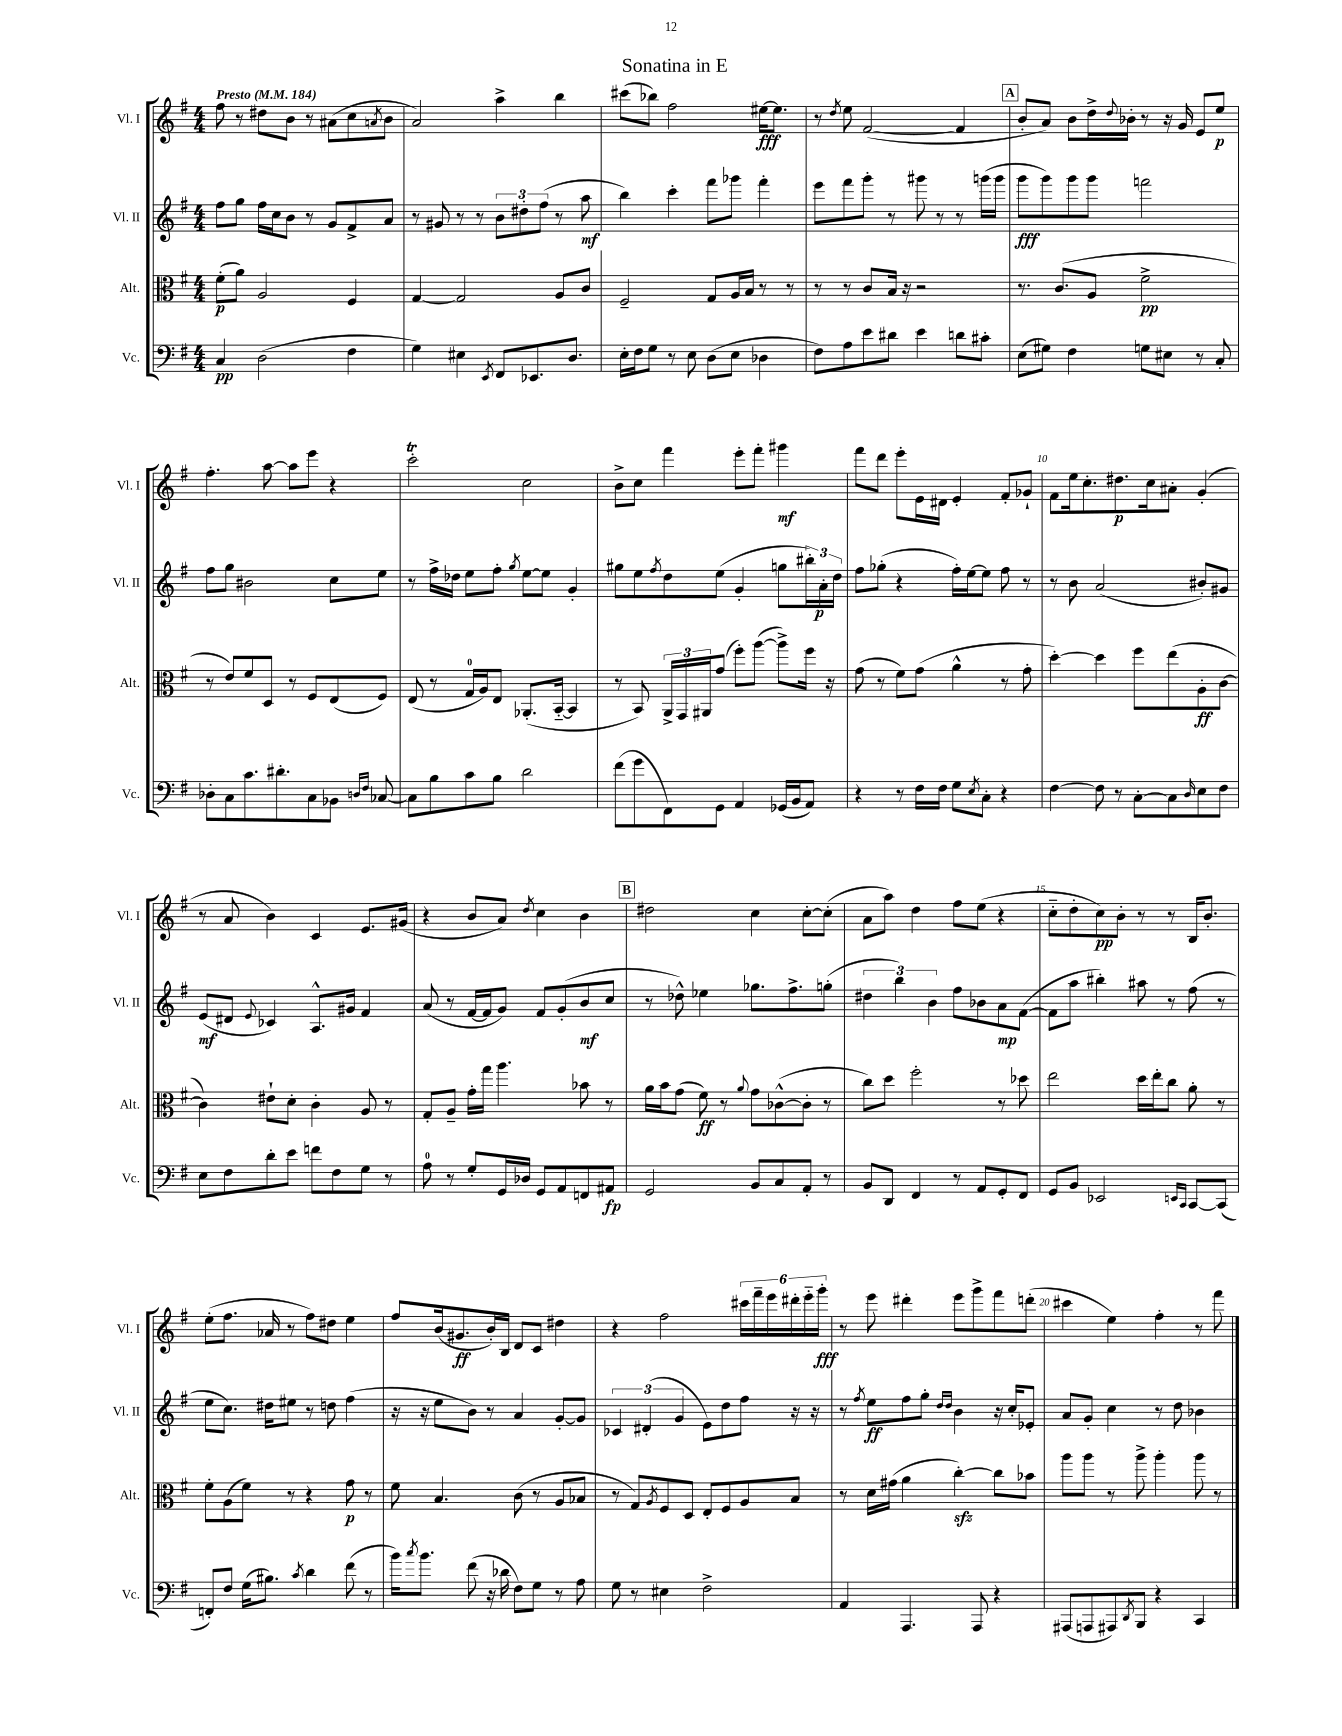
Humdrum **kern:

**kern	**dynam	**kern	**dynam	**kern	**dynam	**kern	**dynam
*part4	*part4	*part3	*part3	*part2	*part2	*part1	*part1
*staff4	*staff4	*staff3	*staff3	*staff2	*staff2	*staff1	*staff1
*I"Vc.	*	*I"Alt.	*	*I"Vl. II	*	*I"Vl. I	*
*I'Vc.	*	*I'Alt.	*	*I'Vl. II	*	*I'Vl. I	*
*clefF4	*	*clefC3	*	*clefG2	*	*clefG2	*
*k[f#]	*	*k[f#]	*	*k[f#]	*	*k[f#]	*
*M4/4	*	*M4/4	*	*M4/4	*	*M4/4	*
*MM184	*	*MM184	*	*MM184	*	*MM184	*
=1	=1	=1	=1	=1	=1	=1	=1
!	!	!	!	!	!	!LO:TX:a:B:t=Presto	!
4C/	pp	(8f#'\L	p	8ff#\L	.	8ff#\	.
.	.	8a\J)	.	8gg\J	.	8r	.
(2D\	.	2A/	.	16ff#\LL	.	8dd#X\L	.
.	.	.	.	16cc\J	.	.	.
.	.	.	.	8b\J	.	8b\J	.
.	.	.	.	8r	.	8r	.
.	.	.	.	8g/L	.	(8a#X\L	.
4F#\	.	4F#/	.	8f#^/	.	8cc\	.
.	.	.	.	.	.	8qan/	.
.	.	.	.	8a/J	.	8b\J	.
=2	=2	=2	=2	=2	=2	=2	=2
4G\)	.	[4G/	.	8r	.	2a/)	.
.	.	.	.	8g#X/	.	.	.
4E#X\	.	2G/]	.	8r	.	.	.
.	.	.	.	8r	.	.	.
8qEE/	.	.	.	.	.	.	.
8FF#/L	.	.	.	12b\L	.	4aa^\	.
.	.	.	.	12dd#X'\	.	.	.
8.EE-X/	.	.	.	.	.	.	.
.	.	.	.	(12ff#\J	.	.	.
.	.	8A/L	.	8r	.	4bb\	.
8.D/J	.	.	.	.	.	.	.
.	.	8c/J	.	8aa\	mf	.	.
=3	=3	=3	=3	=3	=3	=3	=3
16E'\LL	.	2F#~/	.	4bb\)	.	(8ccc#X\L	.
16F#\J	.	.	.	.	.	.	.
8G\J	.	.	.	.	.	8bb-X\J)	.
8r	.	.	.	4ccc'\	.	2ff#\	.
8E\	.	.	.	.	.	.	.
(8D\L	.	8G/L	.	8fff#\L	.	.	.
8E\J	.	16A/L	.	8ggg-X\J	.	.	.
.	.	16B/JJ	.	.	.	.	.
4D-X\	.	8r	.	4fff#'\	.	[16ee#X\KL	fff
.	.	.	.	.	.	8.ee#\J]	.
.	.	8r	.	.	.	.	.
=4	=4	=4	=4	=4	=4	=4	=4
8F#\L)	.	8r	.	8eee\L	.	8r	.
.	.	.	.	.	.	8qdd/	.
8A\	.	8r	.	8fff#\	.	8ee\	.
8e\	.	8c/L	.	8ggg'\J	.	([2f#/	.
8d#X\J	.	16B/Jk	.	8r	.	.	.
.	.	16r	.	.	.	.	.
4e\	.	2r	.	8ggg#X\	.	.	.
.	.	.	.	8r	.	.	.
8dn\L	.	.	.	8r	.	4f#/]	.
8c#X'\J	.	.	.	(16gggn\LL	.	.	.
.	.	.	.	16ggg\JJ	.	.	.
!!LO:REH:place=s1:t=A
=5	=5	=5	=5	=5	=5	=5	=5
(8E\L	.	8.r	.	8ggg\L	fff	8b'/L	.
8G#X\J)	.	.	.	8ggg\)	.	8a/J)	.
.	.	(8.c/L	.	.	.	.	.
4F#\	.	.	.	8ggg\	.	8b\L	.
.	.	8A/J	.	8ggg\J	.	16dd^\L	.
.	.	.	.	.	.	8qqdd/	.
.	.	.	.	.	.	16b-X'\JJ	.
8Gn\L	.	2f#^\	pp	2fffn\	.	8r	.
8E#X\J	.	.	.	.	.	16r	.
.	.	.	.	.	.	16g/	.
8r	.	.	.	.	.	8e/L	.
8C'/	.	.	.	.	.	8ee/J	p
!!LO:LB:g=z
=6	=6	=6	=6	=6	=6	=6	=6
8D-X'\L	.	8r	.	8ff#\L	.	4.ff#'\	.
8C\	.	8e/L)	.	8gg\J	.	.	.
8.c\	.	8f#/	.	2b#X\	.	.	.
.	.	8D/J	.	.	.	[8aa\	.
8.d#X'\	.	.	.	.	.	.	.
.	.	8r	.	.	.	8aa\L]	.
8C\	.	8F#/L	.	.	.	8eee\J	.
8BB-X\J	.	(8E/	.	8cc\L	.	4r	.
16qqDn/LL	.	.	.	.	.	.	.
16qqF#/JJ	.	.	.	.	.	.	.
[8C-X/	.	8F#/J)	.	8ee\J	.	.	.
=7	=7	=7	=7	=7	=7	=7	=7
8C-\L]	.	(8E/	.	8r	.	2cccT'\	.
8B\	.	8r	.	16ff#^\LL	.	.	.
.	.	.	.	16dd-X\JJ	.	.	.
8c\	.	16G/LL	.	8ee\L	.	.	.
.	.	16A/J)	.	.	.	.	.
8B\J	.	8E/J	.	8ff#'\J	.	.	.
.	.	.	.	8qgg/	.	.	.
2d\	.	(8.AA-X'/L	.	[8ee\L	.	2cc\	.
.	.	.	.	8ee\J]	.	.	.
.	.	[16BB/Jk	.	.	.	.	.
.	.	4BB/]	.	4g'/	.	.	.
=8	=8	=8	=8	=8	=8	=8	=8
(8f#\L	.	8r	.	8gg#X\L	.	8b^\L	.
8g\	.	8BB/)	.	8ee\	.	8cc\J	.
.	.	.	.	8qff#/	.	.	.
8FF#\)	.	24AA^/LL	.	8dd\	.	4fff#\	.
.	.	24GG/	.	.	.	.	.
.	.	24AA#X/J	.	.	.	.	.
8GG\J	.	(8g/J	.	(8ee\J	.	.	.
4AA/	.	8ff#'\L)	.	4g'/	.	8eee'\L	.
.	.	([8aa\J	.	.	.	8fff#'\J	.
(16GG-X/LL	.	8aa^\L])	.	8ggn\L	.	4ggg#X\	mf
16BB/J	.	.	.	.	.	.	.
8AA/J)	.	16ff#\Jk	.	24bb#X'\L)	.	.	.
.	.	.	.	24a'\	p	.	.
.	.	16r	.	.	.	.	.
.	.	.	.	24dd\JJ	.	.	.
=9	=9	=9	=9	=9	=9	=9	=9
4r	.	(8g\	.	8ff#\L	.	8fff#\L	.
.	.	8r	.	(8gg-X'\J	.	8ddd\J	.
8r	.	8f#\L)	.	4r	.	8eee'\L	.
16F#\LL	.	(8g\J	.	.	.	16e\L	.
16F#\JJ	.	.	.	.	.	16d#X\JJ	.
8G\L	.	4a^^\	.	16ff#'\LL)	.	4e'/	.
.	.	.	.	[16ee\J	.	.	.
8qE/	.	.	.	.	.	.	.
8C'\J	.	.	.	8ee\J]	.	.	.
4r	.	8r	.	8ff#\	.	8f#'/L	.
.	.	8g'\	.	8r	.	8g-X`/J	.
=10	=10	=10	=10	=10	=10	=10	=10
[4F#\	.	[4dd'\)	.	8r	.	8f#\L	.
.	.	.	.	8b\	.	16ee\k	.
.	.	.	.	.	.	8.cc'\	.
8F#\]	.	4dd\]	.	(2a/	.	.	.
8r	.	.	.	.	.	8.dd#X\	p
[8C'\L	.	8ff#\L	.	.	.	.	.
.	.	.	.	.	.	16cc\k	.
8C\]	.	(8ee\	.	.	.	8a#X'\J	.
16qqD/	.	.	.	.	.	.	.
8E\	.	8A'\	ff	8b#X'/L)	.	(4g'/	.
8F#\J	.	[8c\J	.	8g#X/J	.	.	.
!!LO:LB:g=z
=11	=11	=11	=11	=11	=11	=11	=11
8E\L	.	4c\])	.	(8e/L	mf	8r	.
8F#\	.	.	.	8d#X/J	.	8a/	.
.	.	.	.	8qqe/	.	.	.
8d'\	.	8e#X`\L	.	4c-X/)	.	4b\)	.
8e\J	.	8d'\J	.	.	.	.	.
8fn\L	.	4c'\	.	8.A^^/L	.	4c/	.
8F#\	.	.	.	.	.	.	.
.	.	.	.	16g#X/Jk	.	.	.
8G\J	.	8A/	.	4f#/	.	8.e/L	.
8r	.	8r	.	.	.	.	.
.	.	.	.	.	.	(16g#X/Jk	.
=12	=12	=12	=12	=12	=12	=12	=12
8A\	.	8G'/L	.	(8a/	.	4r	.
8r	.	8A~/J	.	8r	.	.	.
8G'/L	.	16g'\LL	.	[16f#/LL	.	8b/L	.
.	.	16gg\JJ	.	16f#/J]	.	.	.
16GG/L	.	4.aa\	.	8g/J)	.	8a/J)	.
16D-X/JJ	.	.	.	.	.	.	.
.	.	.	.	.	.	8qdd/	.
8GG/L	.	.	.	8f#/L	.	4cc\	.
8AA/	.	.	.	(8g'/	.	.	.
8FFn/	.	8b-X\	.	8b/	mf	4b\	.
8AA#X/J	fp	8r	.	8cc/J	.	.	.
!!LO:REH:place=s1:t=B
=13	=13	=13	=13	=13	=13	=13	=13
2GG/	.	16a\LL	.	8r	.	2dd#X\	.
.	.	16b\J	.	.	.	.	.
.	.	(8g\J	.	8dd-X^^\)	.	.	.
.	.	8f#\)	ff	4ee-X\	.	.	.
.	.	8r	.	.	.	.	.
.	.	8qqa/	.	.	.	.	.
8BB/L	.	8g\L	.	8.gg-X\L	.	4cc\	.
8C/	.	([8c-X^^\	.	.	.	.	.
.	.	.	.	8.ff#^\	.	.	.
8AA'/J	.	8c-'\J]	.	.	.	[8cc'\L	.
8r	.	8r	.	(8ggn'\J	.	(8cc'\J]	.
=14	=14	=14	=14	=14	=14	=14	=14
8BB/L	.	8cc\L)	.	6dd#X\	.	8a\L	.
8DD/J	.	8dd\J	.	.	.	8aa\J)	.
.	.	.	.	6bb\)	.	.	.
4FF#/	.	2ff#'\	.	.	.	4dd\	.
.	.	.	.	6b\	.	.	.
8r	.	.	.	8ff#\L	.	8ff#\L	.
8AA/L	.	.	.	8b-X\	.	(8ee\J	.
8GG'/	.	8r	.	8a\	mp	4r	.
8FF#/J	.	8dd-X\	.	([8f#\J	.	.	.
=15	=15	=15	=15	=15	=15	=15	=15
8GG/L	.	2ee\	.	8f#\L]	.	8cc\L	.
8BB/J	.	.	.	8aa\J	.	8dd'\	.
2EE-X/	.	.	.	4bb#X'\)	.	8cc\)	pp
.	.	.	.	.	.	8b'\J	.
.	.	16dd\LL	.	8aa#X\	.	8r	.
.	.	16ee'\J	.	.	.	.	.
.	.	8cc\J	.	8r	.	8r	.
16qqEEn/LL	.	.	.	.	.	.	.
16qqCC/JJ	.	.	.	.	.	.	.
[8CC/L	.	8a'\	.	(8ff#\	.	16B/KL	.
.	.	.	.	.	.	8.b'/J	.
(8CC/J]	.	8r	.	8r	.	.	.
!!LO:LB:g=z
=16	=16	=16	=16	=16	=16	=16	=16
8FFn'/L)	.	8f#'\L	.	8ee\L	.	(8ee'\L	.
8F#/J	.	(8A\	.	8.cc\J)	.	8.ff#\J	.
(16G\KL	.	8f#\J)	.	.	.	.	.
8.B#X\J)	.	.	.	16dd#X\KL	.	16a-X/	.
.	.	8r	.	8ee#X\J	.	8r	.
8qc/	.	.	.	.	.	.	.
4d\	.	4r	.	8r	.	8ff#\L)	.
.	.	.	.	8ddn\	.	8dd#X\J	.
(8f#\	.	8g\	p	(4ff#\	.	4ee\	.
8r	.	8r	.	.	.	.	.
=17	=17	=17	=17	=17	=17	=17	=17
16b\KL)	.	8f#\	.	16r	.	8ff#/L	.
8qcc/	.	.	.	.	.	.	.
8.b\J	.	.	.	16r	.	.	.
.	.	4.B/	.	8ee\L	.	(16b/k	.
.	.	.	.	.	.	8.g#X/	ff
(8f#\	.	.	.	8b\J)	.	.	.
16r	.	.	.	8r	.	16b'/L)	.
16d-X\	.	.	.	.	.	16B/JJ	.
8F#\L)	.	(8c\	.	4a/	.	8d/L	.
8G\J	.	8r	.	.	.	8c/J	.
8r	.	8A/L	.	[8g'/L	.	4dd#X\	.
8A\	.	8B-X/J	.	8g/J]	.	.	.
=18	=18	=18	=18	=18	=18	=18	=18
8G\	.	8r	.	6c-X/	.	4r	.
8r	.	8G/L)	.	.	.	.	.
.	.	.	.	(6d#X'/	.	.	.
.	.	8qA/	.	.	.	.	.
4E#X\	.	8F#/	.	.	.	2ff#\	.
.	.	.	.	6g/	.	.	.
.	.	8D/J	.	.	.	.	.
2F#^\	.	8E'/L	.	8e\L)	.	.	.
.	.	8F#/	.	8dd\	.	.	.
.	.	8A/	.	8ff#\J	.	24ccc#X\LL	.
.	.	.	.	.	.	24fff#~\	.
.	.	.	.	.	.	24eee\	.
.	.	8B/J	.	16r	.	24ddd#X'\	.
.	.	.	.	.	.	24eee\	.
.	.	.	.	16r	.	.	.
.	.	.	.	.	.	24ggg'\JJ	fff
=19	=19	=19	=19	=19	=19	=19	=19
4AA/	.	8r	.	8r	.	8r	.
.	.	.	.	8qff#/	.	.	.
.	.	16d\LL	.	8ee\L	ff	8eee\	.
.	.	(16g#X\JJ	.	.	.	.	.
4.AAA/	.	4a\	.	8ff#\	.	4ddd#X'\	.
.	.	.	.	8gg'\J	.	.	.
.	.	.	.	16qqdd/LL	.	.	.
.	.	.	.	16qqdd/JJ	.	.	.
.	.	[4cczz'\)	.	4b\	.	8eee\L	.
8AAA/	.	.	.	.	.	8ggg^\	.
4r	.	8cc\L]	.	16r	.	8fff#\	.
.	.	.	.	16cc'/KL	.	.	.
.	.	8b-X\J	.	8e-X'/J	.	(8dddn'\J	.
=20	=20	=20	=20	=20	=20	=20	=20
(8AAA#X/L	.	8aa\L	.	8a/L	.	4ccc#X\	.
8AAAn/	.	8aa\J	.	8g'/J	.	.	.
8AAA#X/)	.	8r	.	4cc\	.	4ee\)	.
8qDD/	.	.	.	.	.	.	.
8BBB/J	.	8aa^\	.	.	.	.	.
4r	.	4aa'\	.	8r	.	4ff#'\	.
.	.	.	.	8dd\	.	.	.
4CC/	.	8aa\	.	4b-X\	.	8r	.
.	.	8r	.	.	.	8fff#\	.
==	==	==	==	==	==	==	==
*-	*-	*-	*-	*-	*-	*-	*-
